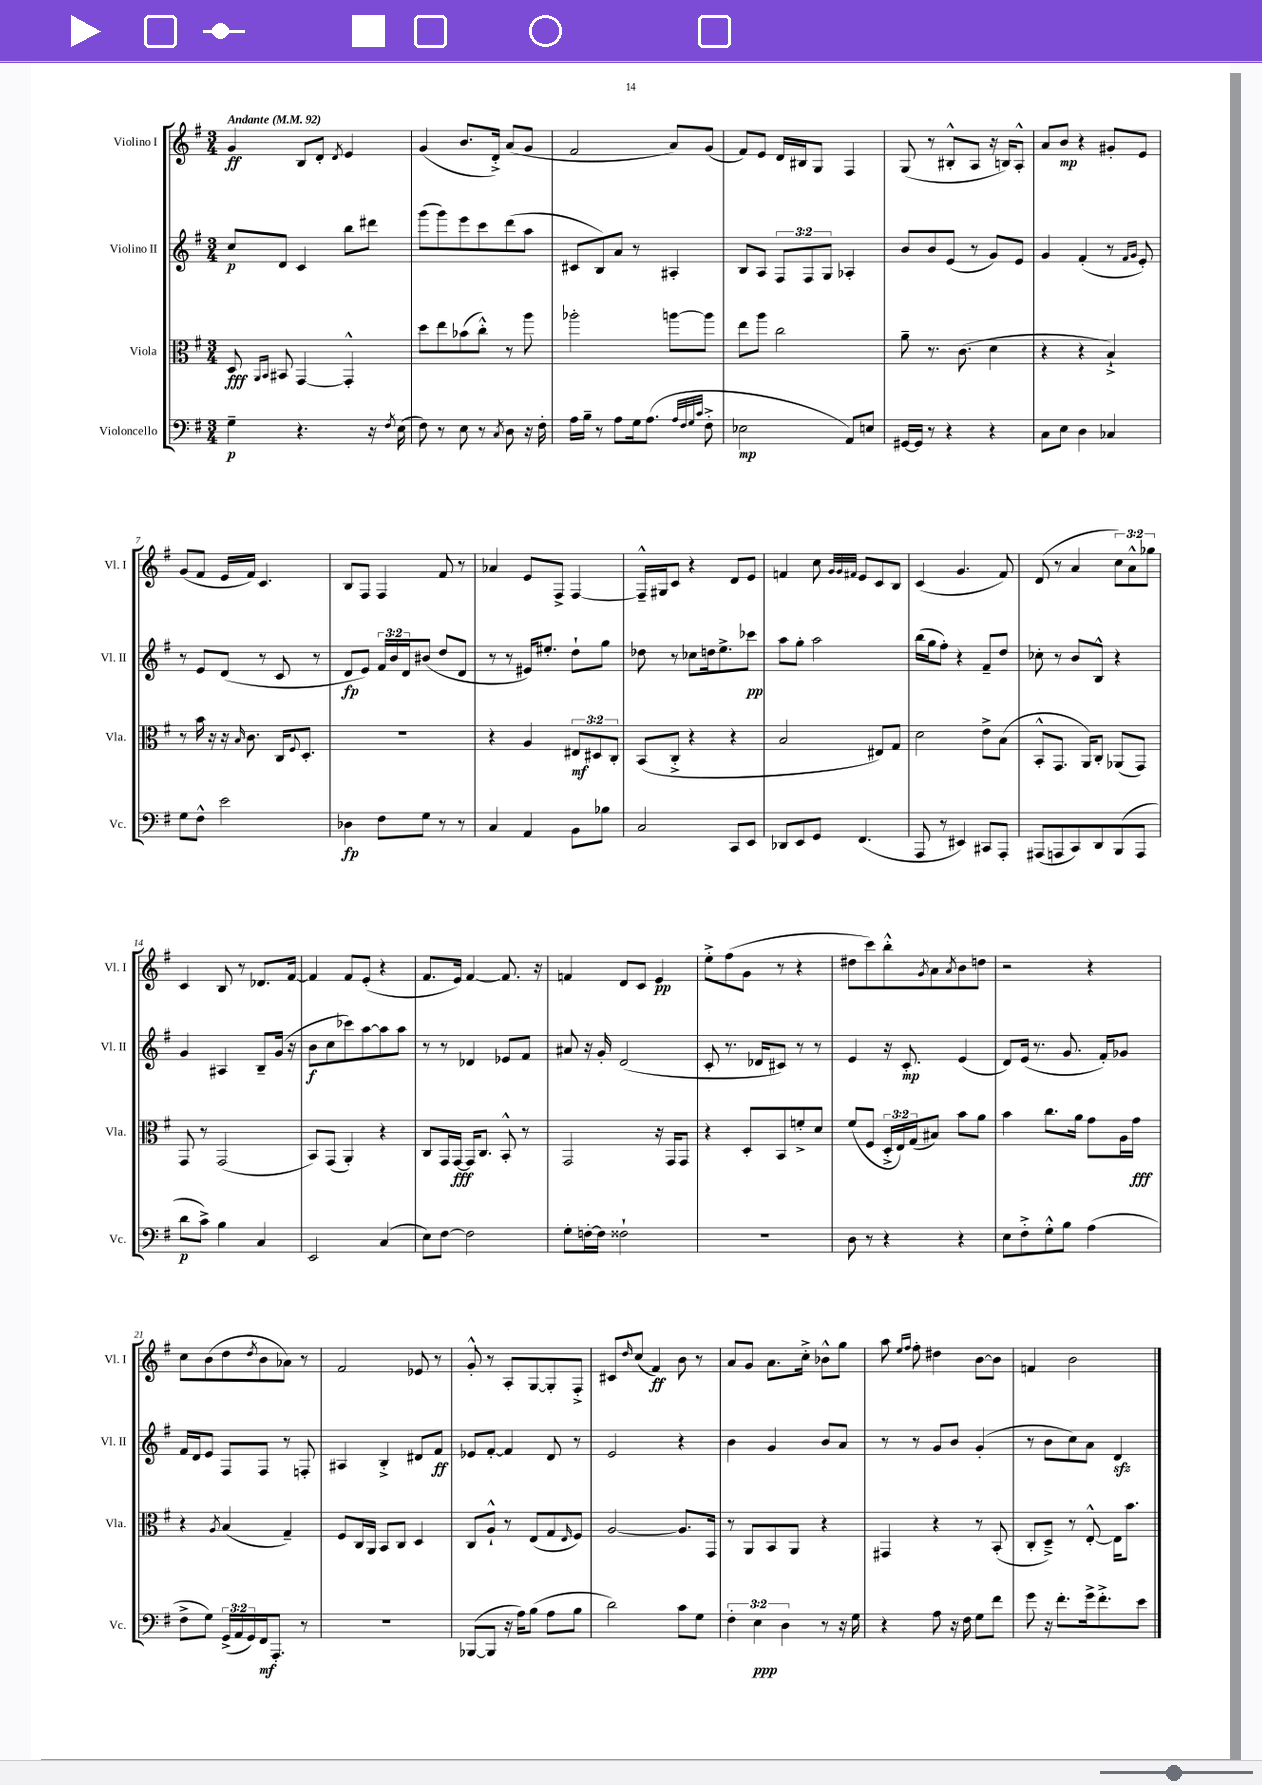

**kern	**kern	**kern	**kern
*staff4	*staff3	*staff2	*staff1
*clefF4	*clefC3	*clefG2	*clefG2
*k[f#]	*k[f#]	*k[f#]	*k[f#]
*M3/4	*M3/4	*M3/4	*M3/4
*MM92	*MM92	*MM92	*MM92
4G~	8D	8cc	4g
.	16qqAA	.	.
.	16qqBB	.	.
.	8BB#	8d	.
4.r	[4GG	4c	8B
.	.	.	8d'
.	.	.	8qd
.	4GG'^^]	8bb	4e
16r	.	8ddd#	.
8qF#	.	.	.
(16E	.	.	.
=	=	=	=
8F#)	8dd	(8ggg	(4g
8r	8ee	8ggg)	.
8E	(8b-	8eee	8.b
8r	8cc'^^)	8ccc	.
.	.	.	16d'^)
8qC	.	.	.
8D	8r	(8ddd	(8a
16r	8aa	8aa	8g
16F#'	.	.	.
=	=	=	=
16A	2aa-'	8c#	2f#
16B~	.	.	.
8r	.	8B)	.
8A	.	8a	.
16G	.	8r	.
(8.A	.	.	.
.	[8aa	4A#'	8a)
32qqA	.	.	.
32qqF#	.	.	.
32qqG	.	.	.
32qqc	.	.	.
8F#'^	8aa]	.	(8g
=	=	=	=
2E-	8ee	8B	8f#)
.	8aa	8A	8e
.	2cc	12F#	16d
.	.	.	16B#
.	.	12F#	.
.	.	.	8G
.	.	12G	.
8AA)	.	4A-'	4F#
8E	.	.	.
=	=	=	=
[16GG#	8a~	8b	(8G
16GG#]	.	.	.
8r	8.r	8b	8r
4r	.	(8e	8B#'^^
.	(8.c	.	.
.	.	8r	8A
4r	4d	8g)	16r
.	.	.	16B)
.	.	8e	8A'^^
=	=	=	=
8C	4r	4g	8a
8E	.	.	8b
4D	4r	(4f#'	4r
4C-	4B`^)	8r	8g#'
.	.	16qqf#	.
.	.	16qqg	.
.	.	8e')	8e
=	=	=	=
8G	8r	8r	(8g
8F#^^	16b	8e	8f#
.	16r	.	.
2e	16r	(8d	16e
.	16qqB	.	.
.	8.c	.	16f#)
.	.	8r	4.c
.	16C	8c	.
.	8qqF#	.	.
.	8.D'	.	.
.	.	8r	.
=	=	=	=
4D-	2.r	8d	8B
.	.	8e)	8F#
8F#	.	24f#	4F#
.	.	24b	.
.	.	24d	.
8G	.	(8b#	.
8r	.	8dd	8f#
8r	.	8d	8r
=	=	=	=
4C	4r	8r	4a-
.	.	8r	.
4AA	4A	16e#)	8e
.	.	8.ee#'	.
.	.	.	8F#^
8BB	12E#	8dd`	[4F#
.	12D#	.	.
8B-	.	8gg	.
.	12C'	.	.
=	=	=	=
2C	(8BB	8dd-	16F#~^^]
.	.	.	16G#
.	8C'^	8r	8c
.	4r	8cc-	4r
.	.	16dd	.
.	.	8.ee^	.
8CC	4r	.	8d
8EE	.	8ccc-	8e
=	=	=	=
8DD-	2B	8aa	4f
8EE	.	8gg'	.
8GG	.	2aa	8cc
.	.	.	32qqg
.	.	.	32qqg
.	.	.	32qqf#
(4.FF#	.	.	8e
.	8E#)	.	8c
.	8G	.	8B
=	=	=	=
8AAA	2d	(16bb	(4c
.	.	16gg	.
8r	.	8ff#')	.
4EE#)	.	4r	4.g
8CC#	8e^	8f#~	.
8AAA'	(8B	8dd	8f#)
=	=	=	=
(8AAA#	8BB'^^	8cc-'	(8d
8AAA	8.GG	8r	8r
8CC)	.	8b	4a
.	16AA)	.	.
8DD	8C'	8B^^	.
(8BBB	(8AA-	4r	12cc)
.	.	.	12a^^
8AAA	8GG)	.	.
.	.	.	12gg-
=	=	=	=
8d	8GG	4g	4c
8c^)	8r	.	.
4B	(2GG	4A#	8B
.	.	.	8r
4C	.	8B~	8.d-
.	.	(16g	.
.	.	16r	[16f#
=	=	=	=
2EE	8BB)	8b	4f#]
.	(8GG	8cc	.
.	4AA')	8ccc-)	8f#
.	.	[8aa	(8e'
(4C	4r	8aa]	4r
.	.	8aa	.
=	=	=	=
8E)	8C	8r	8.f#
[8F#	16GG	8r	.
.	[16GG	.	16e)
2F#]	16GG]	4d-	[4f#
.	8.C	.	.
.	8BB'^^	8e-	8.f#]
.	8r	8f#	.
.	.	.	16r
=	=	=	=
8G'	2GG	8a#	4f
[16F'	.	16r	.
16F]	.	16g'	.
2F##`	.	(2d	8d
.	.	.	8c
.	16r	.	4e
.	16GG	.	.
.	8GG	.	.
=	=	=	=
2.r	4r	8c'	8ee'^
.	.	8.r	(8ff#
.	8D'	.	8g
.	.	16d-	.
.	8BB	8c#)	8r
.	8f'^	8r	4r
.	8d	8r	.
=	=	=	=
8D	(8f#	4e	8dd#
8r	8F#	.	8ccc)
4r	24D'^	16r	8bb'^^
.	24E)	.	.
.	.	8.c'	.
.	(24G	.	.
.	.	.	8qg
.	8B#)	.	8a
.	.	.	8qa
4r	8b	(4e	8b
.	8a	.	8dd
=	=	=	=
8E	4b	8d)	2r
8F#'^	.	(16e	.
.	.	8.r	.
8G'^^	8.cc	.	.
8B	.	8.g	.
.	16a	.	.
(4A	8g	.	4r
.	.	16f#')	.
.	16A	8g-	.
.	16g	.	.
=	=	=	=
8F#^	4r	16f#	8cc
.	.	16d	.
8G)	.	8e	(8b
.	8qA	.	.
(24GG^	(4B	8F#	8dd
24AA	.	.	.
24GG)	.	.	.
.	.	.	8qdd
16FF#	.	8F#	8b
8.AAA'	.	.	.
.	4G~)	8r	8a-)
8r	.	8F'	8r
=	=	=	=
2.r	8F#	4A#	2f#
.	16C	.	.
.	16AA	.	.
.	8BB	4B'^	.
.	8C	.	.
.	4D	8d#	8e-
.	.	8f#	8r
=	=	=	=
([8BBB-	8C	8e-	8g'^^
8BBB-]	8A`^^	[8f#'	8r
16r	8r	4f#]	8A'
16A)	.	.	.
(8B	(8E	.	[8G
8A	8G	8d	8G']
.	16qqE	.	.
8B	8F#)	8r	8F#'^
=	=	=	=
2d)	[2A	2e	8c#
.	.	.	16qqdd
.	.	.	(8cc
.	.	.	4f#)
8c	8.A]	4r	8b
8G	.	.	8r
.	16GG	.	.
=	=	=	=
6F#'	8r	4b	8a
.	8AA	.	8g
6E	.	.	.
.	8BB	4g	8.a
6D	.	.	.
.	8AA	.	.
.	.	.	16cc'^
8r	4r	8b	8b-^^
16r	.	8a	8gg
16G	.	.	.
=	=	=	=
4r	4GG#	8r	8aa
.	.	.	16qqee
.	.	.	16qqff#
.	.	8r	8ff#'
8A	4r	8g	4dd#
16r	.	8b	.
16F#	.	.	.
8G	8r	(4g'	[8b
8f#	(8BB'	.	8b]
=	=	=	=
8g	8C'	8r	4f
16r	8D~^)	8b	.
8.f#'	.	.	.
.	8r	8cc)	2b
16g^	[8E'^^	8a	.
8.f#'^	.	.	.
.	16E]	4d	.
.	8.b	.	.
8e	.	.	.
==	==	==	==
*-	*-	*-	*-
